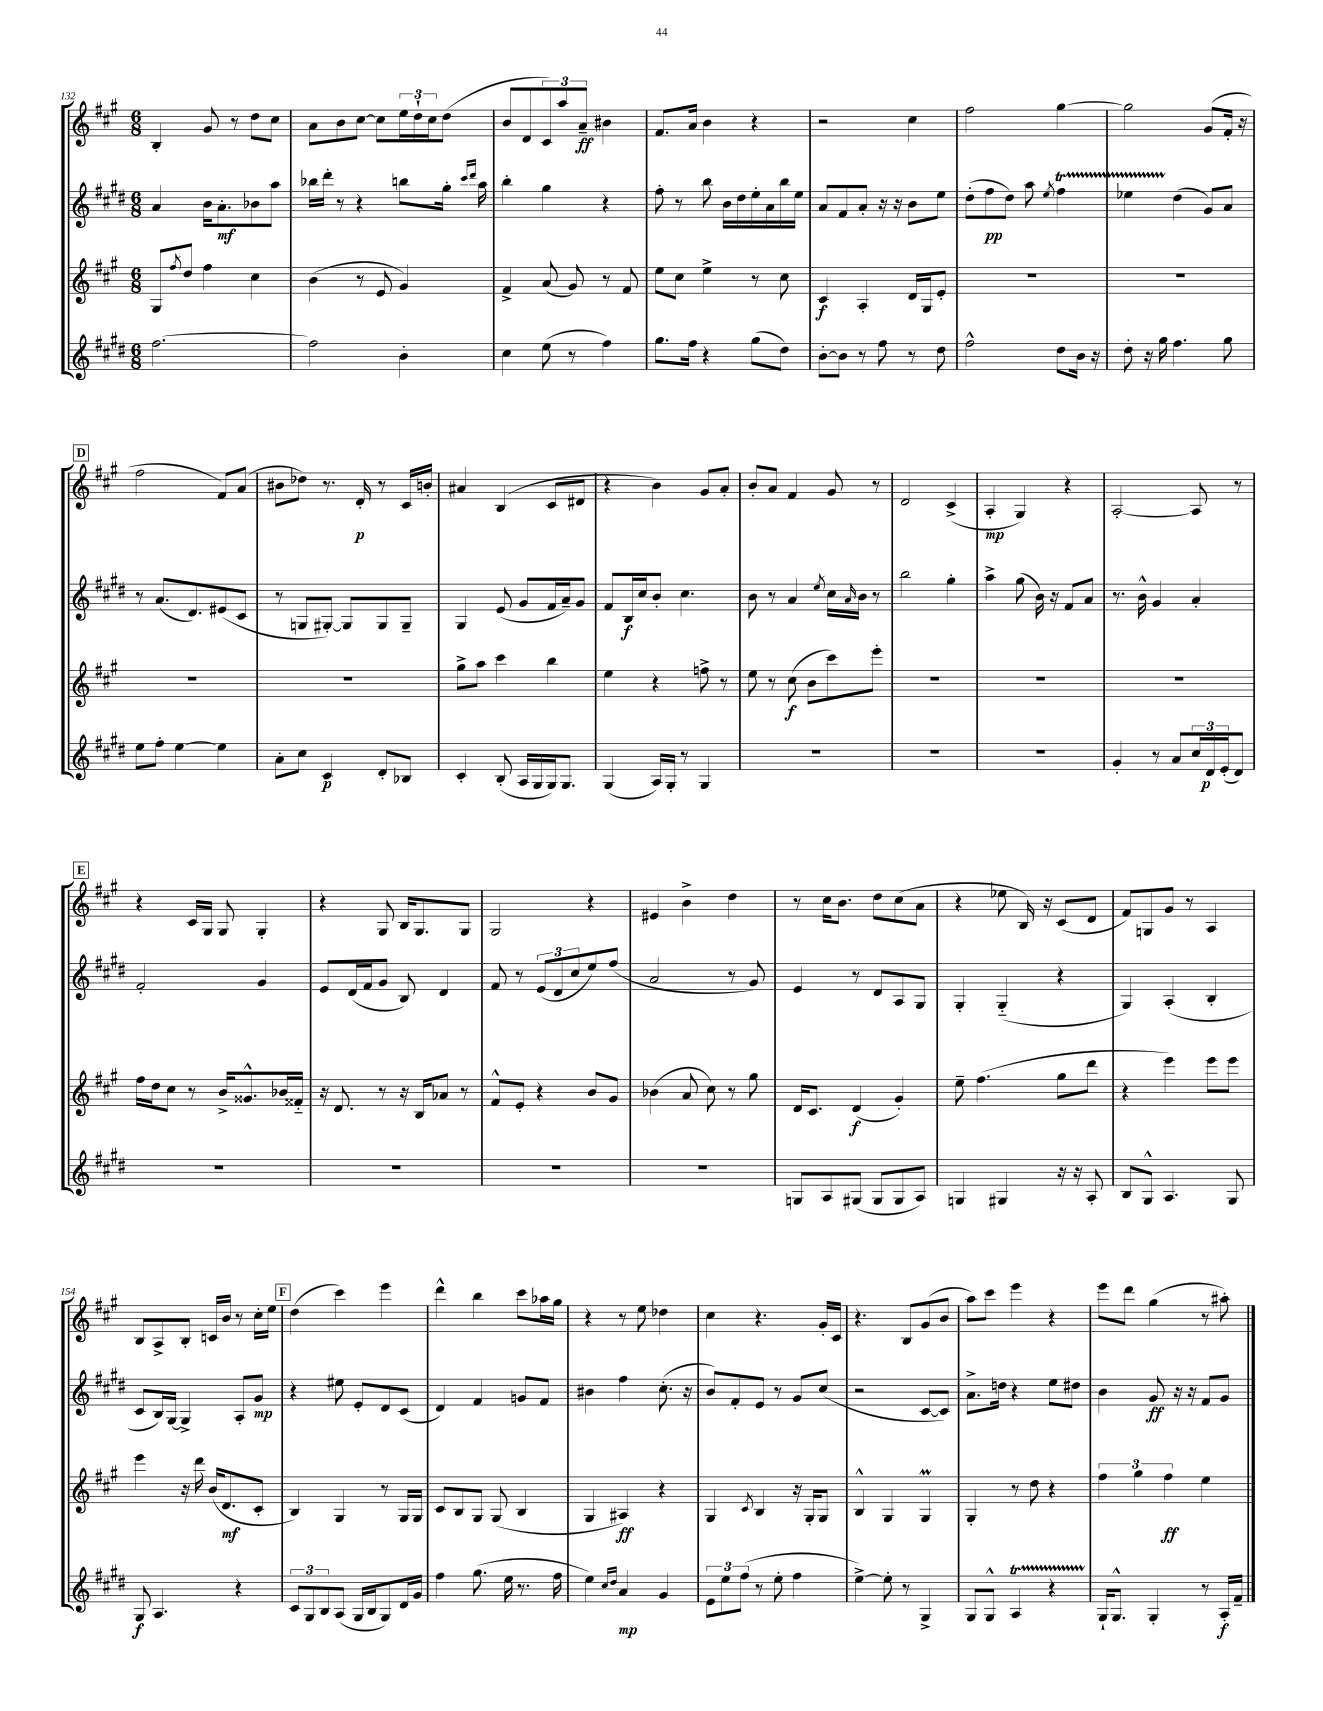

**kern	**kern	**kern	**kern
*staff4	*staff3	*staff2	*staff1
*clefG2	*clefG2	*clefG2	*clefG2
*k[f#c#g#d#]	*k[f#c#g#]	*k[f#c#g#d#]	*k[f#c#g#]
*M6/8	*M6/8	*M6/8	*M6/8
[2.ff#	8G#	4a	4B'
.	8qff#	.	.
.	8dd	.	.
.	4ff#	16b	8g#
.	.	8.a'	.
.	.	.	8r
.	4cc#	8b-	8dd
.	.	8aa	8cc#
=	=	=	=
2ff#]	(4b	16bb-	8a
.	.	16ddd#'	.
.	.	8r	8b
.	8r	4r	[8cc#
.	8e	.	8cc#]
4b'	4g#)	8bb	24ee
.	.	.	24dd`
.	.	.	24cc#
.	.	16gg#'	(8dd
.	.	16qqccc#	.
.	.	16qqddd#	.
.	.	16aa	.
=	=	=	=
4cc#	4f#^	4bb'	8b
.	.	.	8d
(8ee	(8a	4gg#	12c#)
.	.	.	12aa
8r	8g#)	.	.
.	.	.	12a~
4ff#)	8r	4r	4b#
.	8f#	.	.
=	=	=	=
8.gg#	8ee	8ff#'	8.f#
.	8cc#	8r	.
16ff#	.	.	16a
4r	4ee^	8bb	4b
.	.	16b	.
.	.	16dd#	.
(8gg#	8r	16ee'	4r
.	.	16a	.
8dd#)	8cc#	16bb	.
.	.	16ee	.
=	=	=	=
[8b'	4c#	8a	2r
8b]	.	8f#	.
8r	4A'	8a'	.
8ff#	.	16r	.
.	.	16r	.
8r	16d	8b	4cc#
.	16G#	.	.
8dd#	8e'	8ee	.
=	=	=	=
2ff#^^	2.r	(8dd#'	2ff#
.	.	8ff#	.
.	.	8dd#)	.
.	.	8aa	.
.	.	8qee	.
8dd#	.	4ff#	[4gg#
16b	.	.	.
16r	.	.	.
=	=	=	=
8dd#'	2.r	4ee-	2gg#]
16r	.	.	.
16gg#	.	.	.
4.ff#	.	(4dd#	.
.	.	8g#)	(8g#
8gg#	.	8a	16f#'
.	.	.	16r
=	=	=	=
8ee	2.r	8r	2ff#
8ff#'	.	(8.a	.
[4ee	.	.	.
.	.	8.d#)	.
4ee]	.	(8e#	8f#)
.	.	8c#	(8a
=	=	=	=
8a'	2.r	8r	8b#
8cc#	.	8G	8dd-)
4c#	.	[8G#')	8.r
.	.	8G#]	.
.	.	.	16d'
8d#'	.	8G#	8r
8B-	.	8G#~	16c#
.	.	.	16b'
=	=	=	=
4c#'	8gg#^	4G#	4a#
.	8aa	.	.
(8B'	4ccc#	(8e	(4B
16A	.	8g#	.
16G#	.	.	.
16G#)	4bb	16f#	8c#
8.G#	.	16a~)	.
.	.	8g#	8d#
=	=	=	=
(4G#	4ee	8f#	4r
.	.	16B	.
.	.	16cc#	.
16A)	4r	8b'	4b)
16G#'	.	.	.
8r	.	4.cc#	.
4G#	8ff^	.	8g#
.	8r	.	8a'
=	=	=	=
2.r	8ee	8b	8b'
.	8r	8r	8a
.	(8cc#	4a	4f#
.	8b	.	.
.	.	8qee	.
.	8ccc#)	16cc#	8g#
.	.	16qqa	.
.	.	16b	.
.	8eee'	8r	8r
=	=	=	=
2.r	2.r	2bb	2d
.	.	4gg#'	(4c#^
=	=	=	=
2.r	2.r	4aa^	4A'
.	.	(8gg#	4G#)
.	.	16b)	.
.	.	16r	.
.	.	8f#	4r
.	.	8a	.
=	=	=	=
4g#'	2.r	8.r	[2A'
.	.	16b^^	.
8r	.	4g#	.
8a	.	.	.
24cc#	.	4a'	8A]
24d#	.	.	.
(24e'	.	.	.
8d#)	.	.	8r
=	=	=	=
2.r	16ff#	2f#'	4r
.	16dd	.	.
.	8cc#	.	.
.	8r	.	16c#
.	.	.	16G#
.	16b^	.	8G#
.	8.g##^^	.	.
.	.	4g#	4G#'
.	16b-	.	.
.	16f##'~	.	.
=	=	=	=
2.r	16r	8e	4r
.	8.d	.	.
.	.	(16d#	.
.	.	16f#	.
.	8r	8g#	8G#
.	16r	8B)	16B
.	16B	.	8.G#
.	8a-	4d#	.
.	8r	.	8G#
=	=	=	=
2.r	8f#^^	8f#	2G#
.	8e'	8r	.
.	4r	(12e	.
.	.	12d#	.
.	.	12cc#	.
.	8b	8ee)	4r
.	8g#	(8ff#	.
=	=	=	=
2.r	(4b-	2a	4e#
.	8a	.	4b^
.	8cc#)	.	.
.	8r	8r	4dd
.	8gg#	8g#)	.
=	=	=	=
8G	16d	4e	8r
.	8.c#	.	.
8A	.	.	16cc#
.	.	.	8.b
(8G#	(4d	8r	.
8G#	.	8d#	8dd
8G#	4g#')	8A	(8cc#
8A)	.	8G#	8a
=	=	=	=
4G	8ee~	4G#'	4r
.	(4.ff#	.	.
4G#	.	(4G#'~	8ee-
.	.	.	16B)
.	.	.	16r
16r	8gg#	4r	(8c#
16r	.	.	.
8A'	8ddd	.	8d
=	=	=	=
8B	4r	4G#)	8f#)
8G#^^	.	.	8G
4.A	4eee)	(4A'	8g#
.	.	.	8r
.	8eee	4B'	4A
8G#	8eee	.	.
=	=	=	=
8G#	4eee	8c#	8B
4.A	.	16B)	8A^
.	.	[16G#	.
.	16r	4G#^]	8B'
.	16ddd	.	.
.	(16b	.	16c
.	8.d	.	16b
4r	.	8A'	8r
.	8c#'	8g#	16cc#'
.	.	.	16ee
=	=	=	=
12c#	4B)	4r	(4dd
12G#	.	.	.
12B	.	.	.
(8A	4G#	8ee#	4ccc#)
16G#	.	8e'	.
16B	.	.	.
8G#)	8r	8d#	4eee
16d#	16G#	(8c#	.
16g#	16G#	.	.
=	=	=	=
4ff#	8c#	4d#)	4ddd^^
.	8B	.	.
(8.gg#	8G#	4f#	4bb
.	(8G#	.	.
16ee	.	.	.
8.r	4B	8g	8ccc#
.	.	8f#	16aa-
16ff#	.	.	16gg#
=	=	=	=
4ee)	4G#	4b#	4r
16qqcc#	.	.	.
16qqdd#	.	.	.
4a	4A#)	4ff#	8r
.	.	.	8ee
4g#	4r	(8.cc#'	4dd-
.	.	16r	.
=	=	=	=
12e	4G#	8b)	4cc#
12ee	.	.	.
.	.	8f#'	.
(12ff#	.	.	.
.	8qc#	.	.
8r	4B	8e	4.r
8ee'	.	8r	.
4ff#	16r	8g#	.
.	16G#'	.	.
.	8G#	(8cc#	16g#'
.	.	.	16c#
=	=	=	=
[4ee^)	4B^^	2r	4.r
8ee']	4G#	.	.
8r	.	.	8B
4G#^	4G#	[8c#	(8g#
.	.	8c#])	8b
=	=	=	=
8G#	4G#'	8.a^	8aa)
8G#^^	.	.	8ccc#
.	.	16dd	.
4A	8r	4r	4eee
.	8dd	.	.
4r	4r	8ee	4r
.	.	8dd#	.
=	=	=	=
16G#`	6ff#	4b	8eee
8.G#^^	.	.	.
.	.	.	8ddd
.	6gg#	.	.
4G#'	.	8g#	(4gg#
.	6ff#	.	.
.	.	16r	.
.	.	16r	.
8r	4ee	8f#	8r
16A'	.	8g#	8aa#')
16f#~	.	.	.
==	==	==	==
*-	*-	*-	*-
